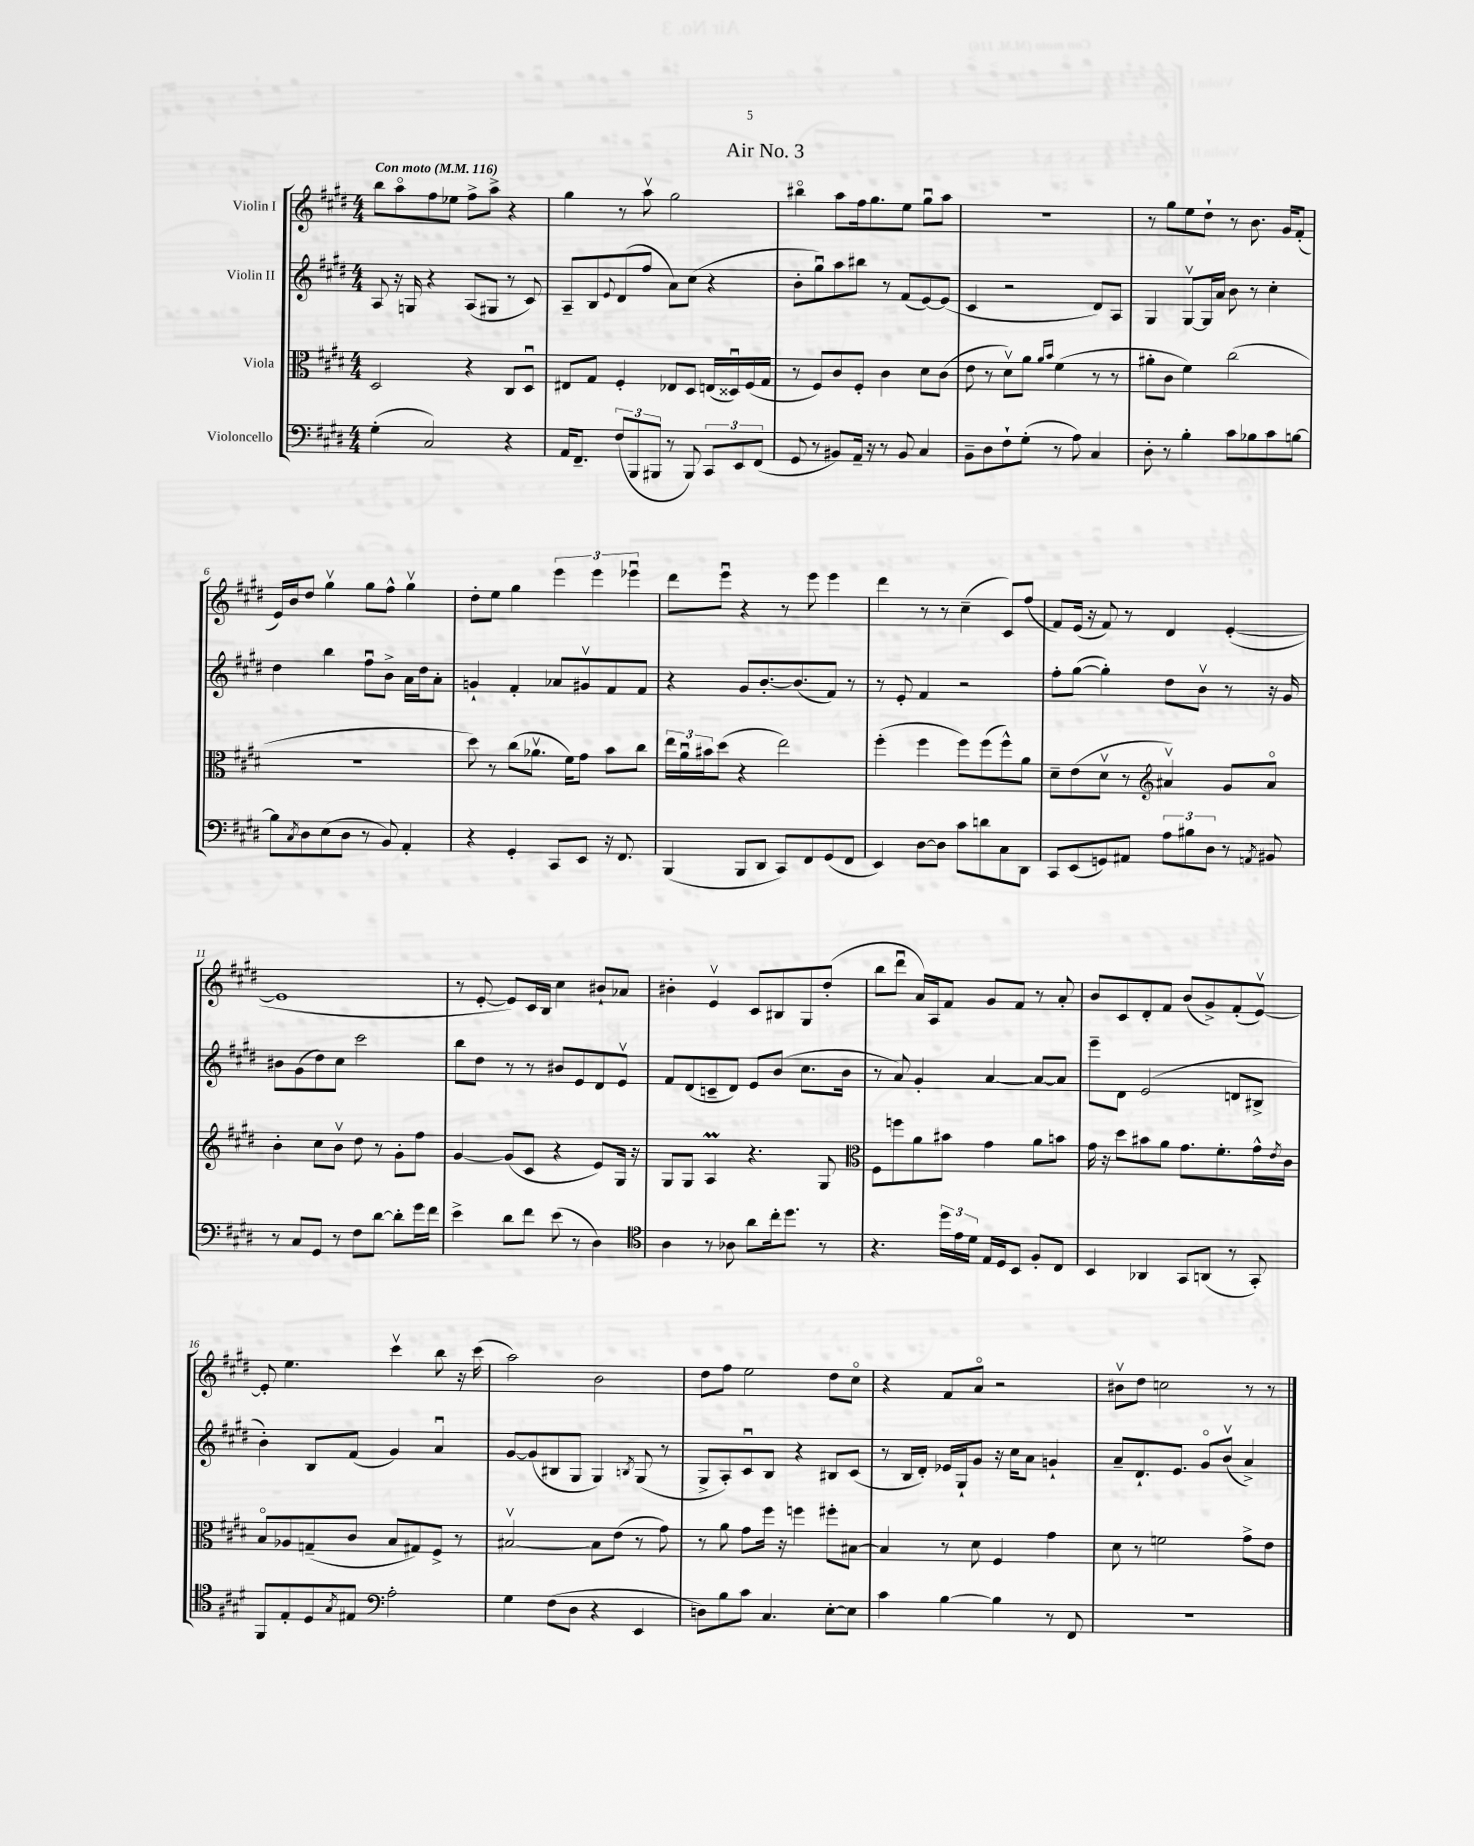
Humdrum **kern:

**kern	**kern	**kern	**kern
*part4	*part3	*part2	*part1
*staff4	*staff3	*staff2	*staff1
*I"Violoncello	*I"Viola	*I"Violin II	*I"Violin I
*clefF4	*clefC3	*clefG2	*clefG2
*k[f#c#g#d#]	*k[f#c#g#d#]	*k[f#c#g#d#]	*k[f#c#g#d#]
*M4/4	*M4/4	*M4/4	*M4/4
*MM116	*MM116	*MM116	*MM116
=1	=1	=1	=1
!	!	!	!LO:TX:a:B:t=Con moto
(4G#'\	2D#/	8A/	8bb\L
.	.	16r	8aa\
.	.	16Gn/	.
2C#/)	.	4r	8ff#\
.	.	.	8ee-X\J
.	4r	(8A/L	8ff#^\L
.	.	8G#X/J	8aa^\J
4r	8C#/L	8r	4r
.	8D#u/J	8c#/)	.
=2	=2	=2	=2
16AA/KL	8E#X/L	8A~/L	4gg#\
8.FF#~/J	.	.	.
.	8G#/J	8B/	.
.	.	8qqe/	.
(12F#/L	4F#'/	(8d#/	8r
12BBB/	.	.	.
.	.	8ff#/J	8aav\
12BBB#X/J	.	.	.
8r	8E-X/L	8a\L)	2gg#\
8BBB#/)	8D#/J	(8cc#\J	.
12CC#/L	(16En/LL	4r	.
.	16D##Xu/)	.	.
12EE/	.	.	.
.	(16F#/	.	.
(12FF#/J	.	.	.
.	16G#/JJ	.	.
=3	=3	=3	=3
8GG#/	8r	8b'\L	4bb#X\
8r	8F#/L)	8gg#u\)	.
8BB#X/L)	8c#/	8aa\	8aa\L
16AA~/Jk	8F#'/J	8bb#X\J	16ff#\k
16r	.	.	8.gg#\
8r	4c#\	8r	.
8BB#/	.	(8f#/L	8ee\J
4C#/	8d#\L	[8e/)	8gg#u\L
.	(8c#\J	(8e/J]	8aa\J
=4	=4	=4	=4
8BB~\L	8e\	4c#/	1r
8D#\	8r	.	.
8F#`\	8d#v\L)	2r	.
(8G#'\J	8a\J	.	.
.	16qqa/LL	.	.
.	16qqb/JJ	.	.
8r	(4f#\	.	.
8A\)	.	.	.
4C#/	8r	8d#/L)	.
.	8r	8A/J	.
=5	=5	=5	=5
8D#'\	8a#X'\L	4G#/	8r
8r	8c#\J	.	8gg#\L
4B'\	4f#\)	[8G#v/L	8ee\
.	.	16G#/L]	8dd#`\J
.	.	16a/JJ	.
8c#\L	(2cc#\	8b\	8r
8B-X\	.	8r	8.b\
8c#\	.	4cc#'\	.
.	.	.	16g#/KL
[8Bn\J	.	.	(8f#'/J
!!LO:LB:g=z
=6	=6	=6	=6
8B\L]	1r	4dd#\	16e/LL)
.	.	.	16b/J
8qC#/	.	.	.
8D#\	.	.	8dd#/J
(8E\	.	4bb\	4gg#v\
8D#\J	.	.	.
8r	.	8ff#u\L	8gg#\L
8BB/)	.	8b^\J	8ff#^^\J
4AA'/	.	16a\LL	4gg#v\
.	.	16dd#\J	.
.	.	8a'\J	.
=7	=7	=7	=7
4r	8dd#\)	4gn`/	8dd#'\L
.	8r	.	8ee\J
4GG#'/	(8cc#\L	4f#'/	4gg#\
.	8.a-Xv\J	.	.
8CC#/L	.	8a-X/L	6eee\
.	16f#\KL)	.	.
8EE/J	8g#\J	8g#Xv/	.
.	.	.	6eee\
16r	8b\L	8f#/	.
8.FF#/	.	.	.
.	.	.	6eee-Xu\
.	8cc#\J	8f#/J	.
=8	=8	=8	=8
(4BBB/	24ee\LL	4r	8ddd#\L
.	24au\	.	.
.	24b#X\J	.	.
.	(8dd#\J	.	8eeeu\J
8BBB/L	4r	8g#/L	4r
8DD#/J	.	[8.b'/	.
8CC#/L)	2ee\)	.	8r
.	.	(8.b/]	.
8FF#/	.	.	8eee\
(8GG#/	.	8f#/J)	4eee\
8FF#/J	.	8r	.
=9	=9	=9	=9
4EE/)	(4ff#'\	8r	4ddd#\
.	.	8e'/	.
[8D#\L	4ff#\	4f#/	8r
8D#\J]	.	.	8r
8c#\L	8ff#\L)	2r	(4cc#~\
8dn\	(8ff#\	.	.
8C#\	8ff#^^\)	.	8c#/L)
8DD#\J	8a\J	.	(8ff#/J
=10	=10	=10	=10
8CC#/L	8d#~\L	8ff#'\L	8f#/L)
(8EE/	(8e\	([8gg#\J	(16e/Jk
.	.	.	16r
8GGn/)	8d#v\J	4gg#'\])	8f#/)
8AA#X/J	8r	.	8r
*	*clefG2	*	*
12A\L	4a#Xv/)	8dd#\L	4d#/
12B#X\	.	.	.
.	.	8bv\J	.
12D#\J	.	.	.
8r	8g#/L	8r	([4e'/
8qAAn/	.	.	.
8BB#X/	8a#/J	16r	.
.	.	16g#/	.
!!LO:LB:g=z
=11	=11	=11	=11
8r	4b'\	8b#X\L	1e]
8C#/L	.	(8g#\	.
8GG#/J	8cc#\L	8dd#\)	.
8r	8bv\J	8cc#\J	.
8F#\L	8dd#\	2ccc#\	.
[8d#\J	8r	.	.
8d#'\L]	8g#'\L	.	.
16g#\L	8ff#\J	.	.
16f#\JJ	.	.	.
=12	=12	=12	=12
4e^\	[4g#/	8bb\L	8r
.	.	8dd#\J	[8e'/
8d#\L	(8g#/L]	8r	8e/L])
8f#\J	8c#/J	8r	16c#/L
.	.	.	16B/JJ
(8e\	4r	8b#X/L	4cc#\
8r	.	8e/	.
4D#\)	8e/L)	8d#/	8b#X`/L
.	16G#/Jk	8ev/J	8a-X/J
.	16r	.	.
=13	=13	=13	=13
*clefC4	*	*	*
4A\	8G#/L	8f#/L	4b#X'\
.	8G#/J	(8d#/	.
8r	4AM/	8cn~/	4ev/
8A-X\	.	8d#/J)	.
8a\L	4.r	8e/L	8c#/L
16cc#'\k	.	(8b/J	8B#X/
8.dd#\J	.	.	.
.	.	8.cc#\L	8G#/
8r	8G#/	.	(8dd#'/J
.	.	16b\Jk	.
=14	=14	=14	=14
*	*clefC3	*	*
4.r	8F#\L	8r	8bb\L
.	8ffn\	8a/)	8ddd#u\J
.	8a\	4g#'/	16a/LL)
.	.	.	16A/J
24dd#\LL	8b#X\J	.	8f#/J
24e\	.	.	.
24d#\JJ	.	.	.
16E/LL	4g#\	[4a/	8g#/L
16D#/J	.	.	.
8BB/J	.	.	8f#/J
8F#'/L	8a\L	8a/L_	8r
8C#/J	8bn\J	8a/J]	8a'/
=15	=15	=15	=15
4BB/	16g#\	8eee~\L	8b/L
.	16r	.	.
.	8dd#\L	8d#\J	8c#/
4AA-X/	8b#X\	(2e/	8d#'/
.	8a\J	.	8f#/J
8GG#/L	8.g#\L	.	(8b/L
(8AAn/J	.	.	8g#^/)
.	8.f#'\	.	.
8r	.	8dn/L	(8f#'/
8GG#'/)	16g#^^\L	8B#X^/J	[8ev/J)
.	8qe/	.	.
.	16c#\JJ	.	.
!!LO:LB:g=z
=16	=16	=16	=16
8FF#/L	8B/L	4b'\)	8e'/]
8E'/	8A-X/	.	4.ee\
8D#/	(8Gn~/	8B/L	.
8qG#/	.	.	.
8E#X/J	8c#/J	(8f#/J	.
*clefF4	*	*	*
2A'\	8B/L	4g#/)	4ccc#v\
.	8G#X/)	.	.
.	8F#^/J	4au/	8bb\
.	8r	.	16r
.	.	.	(16ccc#\
=17	=17	=17	=17
4G#\	[2B#Xv/	[8g#/L	2aa\)
.	.	(8g#/]	.
(8F#\L	.	8B#X/	.
8D#\J	.	8G#/J	.
4r	8B#\L]	4G#/)	2b\
.	(8e\J	.	.
.	.	8qBn/	.
4EE/	8r	(8G#/	.
.	8g#\)	8r	.
=18	=18	=18	=18
8Dn\L)	8r	8G#^/L	8dd#\L
8B\	8a\	8A'/)	8ff#\J
8c#\J	8g#\L	8c#u/	2ee\
4.C#/	16ff#\Jk	8B/J	.
.	16r	.	.
.	4ffn\	4r	.
[8E'\L	8ff#X'\L	8B#X/L	8dd#\L
8E\J]	[8B#X\J	(8c#/J	8cc#\J
=19	=19	=19	=19
4c#\	4B#/]	8r	4r
.	.	16B/LL	.
.	.	16d#'/JJ)	.
[4B\	8r	16e-X/LL	8f#/L
.	.	16G#`/J	.
.	8d#\	8g#/J	8a/J
4B\]	4F#/	16r	2r
.	.	16cc#\KL	.
.	.	8a\J	.
8r	4g#\	4gn`/	.
8FF#/	.	.	.
=20	=20	=20	=20
1r	8d#\	8a~/L	8b#Xv\L
.	8r	8.d#`/	8dd#\J
.	2fn\	.	2ccn\
.	.	8.e/J	.
.	.	8g#/L	.
.	.	(8bv/J	.
.	8g#^\L	4a^/)	8r
.	8e\J	.	8r
==	==	==	==
*-	*-	*-	*-
